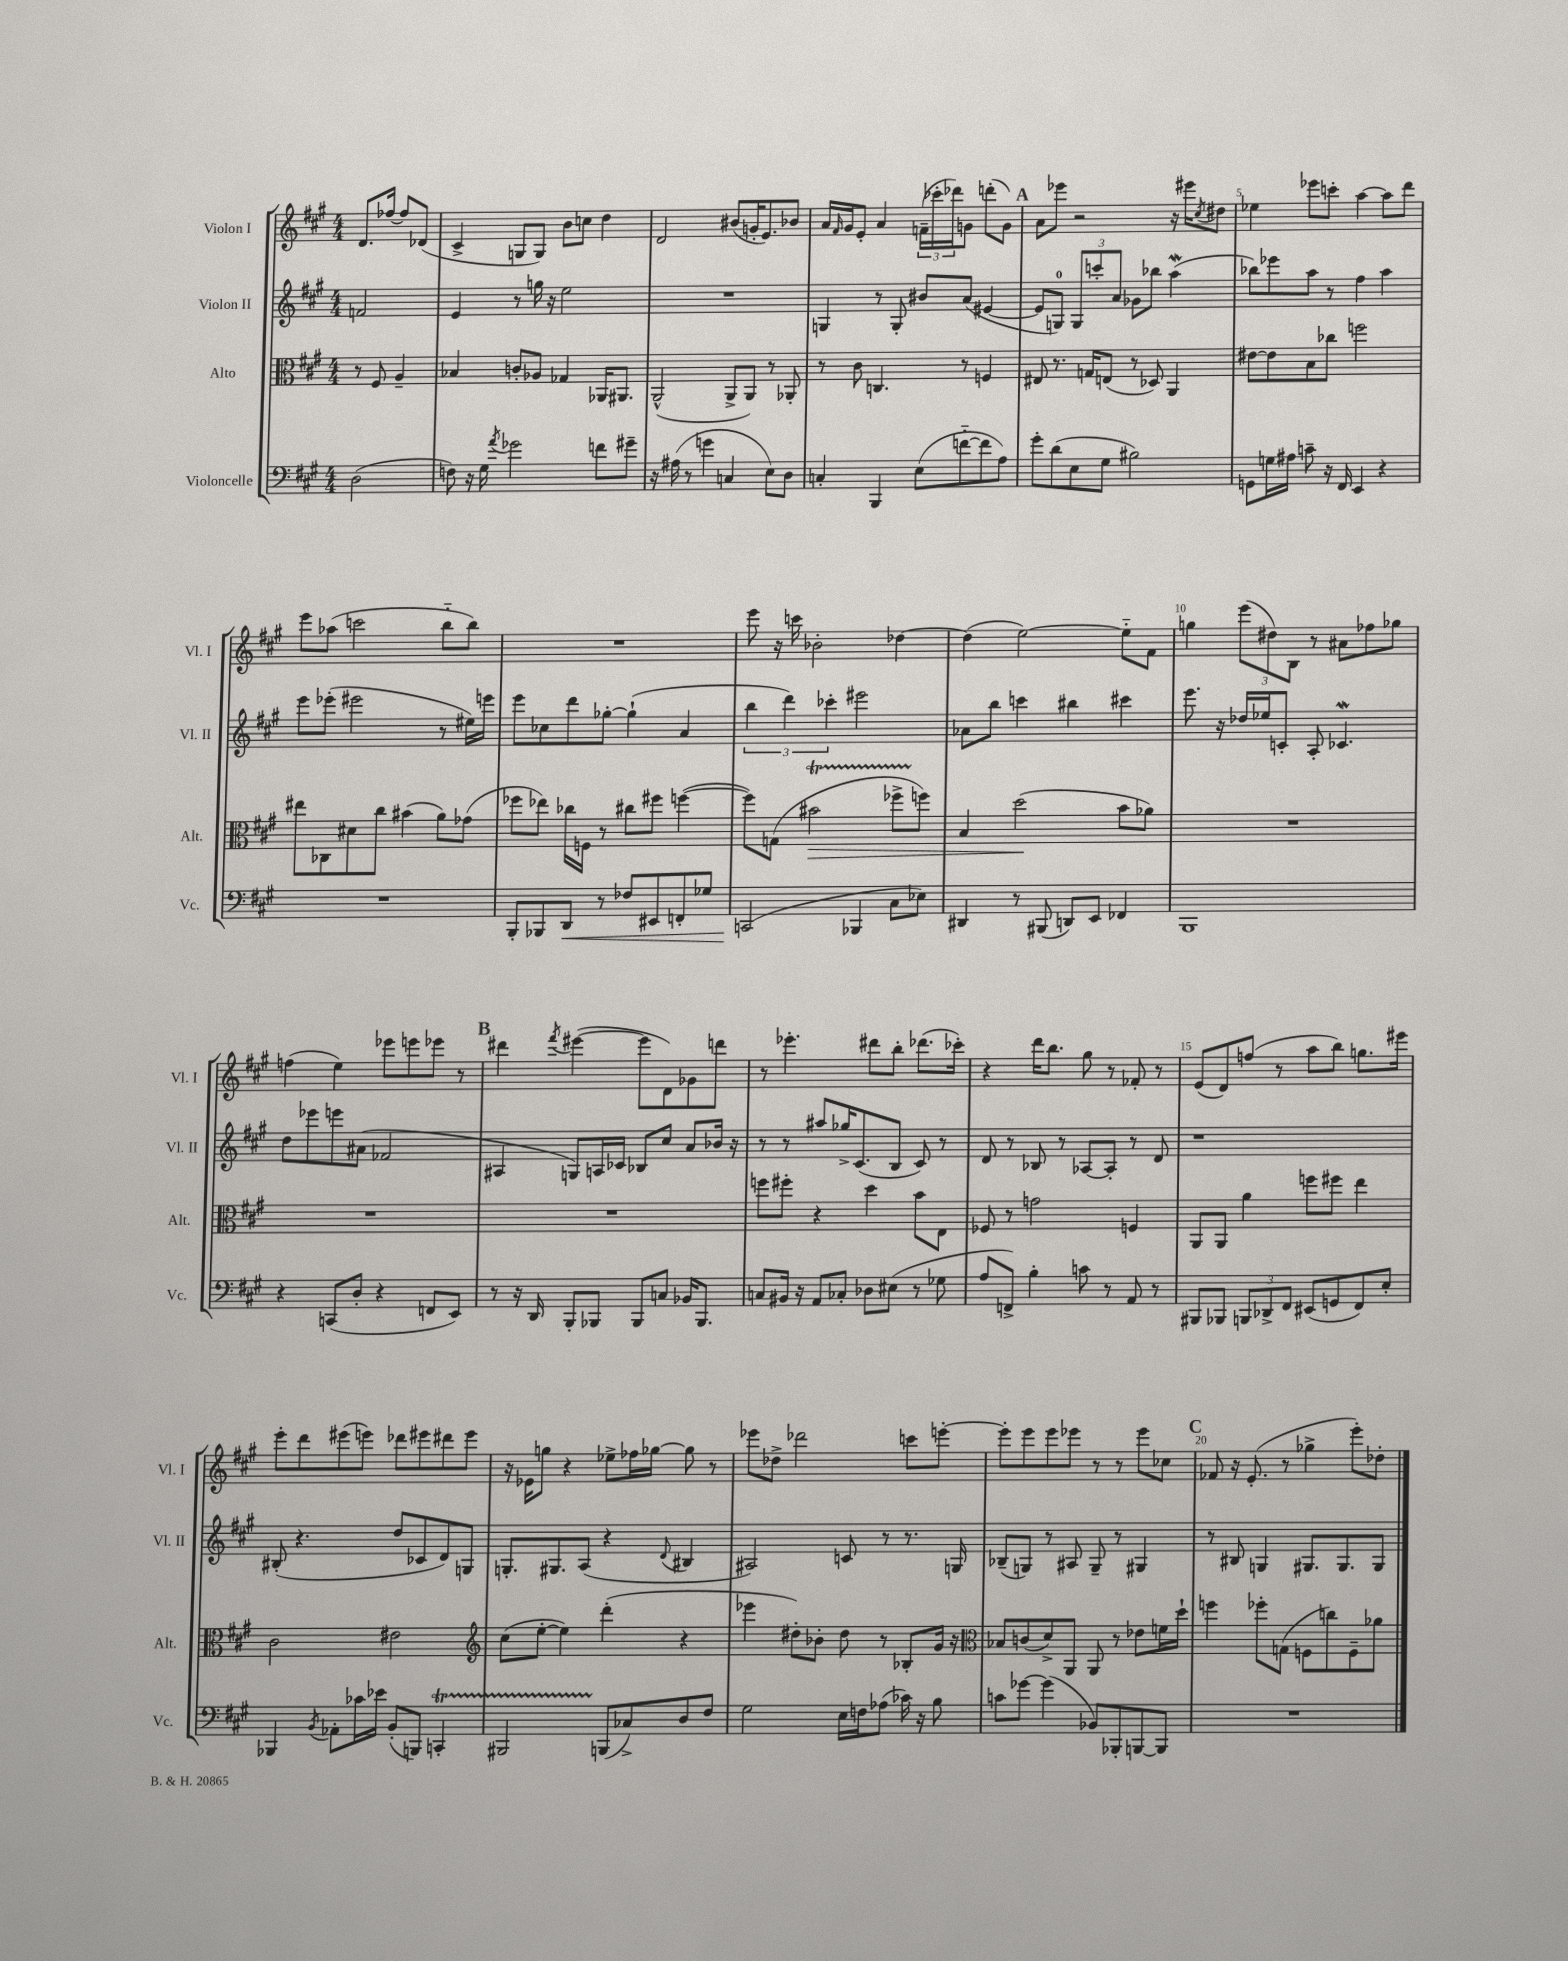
<<
\new StaffGroup <<
\new Staff = "s0" \with { instrumentName = "Violon I" shortInstrumentName = "Vl. I" } {
    \clef treble \key a \major \numericTimeSignature \time 4/4 \partial 2
    d'8. fes''16~ fes''8 des'8( |
    cis'4-> g8 g8) b'8 c''8 d''4 |
    d'2 bis'8( g'16-. e'8.) bes'8 |
    a'16 \grace { fis'16 } gis'16 e'8-. a'4 \tuplet 3/2 { f'16--( ces'''16-. des'''16) } g'8 d'''8-.( g'8) |
    \mark \markup { \bold "A" } a'8 ees'''8 r2 r16 eis'''16 \acciaccatura { cis''8 } dis''8 |
    ees''4 ees'''8 c'''8-. a''4~ a''8 d'''8 |
    e'''8 aes''8( c'''2 b''8-_ b''8) |
    R1 |
    e'''8 r16 c'''16 bes'2-. des''4~ |
    des''4( e''2~) e''8-_ fis'8 |
    g''4 \tuplet 3/2 { e'''8( dis''8) b8 } r8 ais'8 fes''8 ges''8 |
    f''4( e''4) ees'''8 e'''8 ees'''8 r8 |
    \mark \markup { \bold "B" } dis'''4 \acciaccatura { fis'''8 } eis'''4~( eis'''8 d'8) ges'8 d'''8 |
    r8 ees'''4.-. dis'''8 b''8-. des'''8.( ces'''16-.) |
    r4 d'''16 b''8. gis''8 r8 fes'8-. r8 |
    e'8( d'8) f''8( r8 a''8 b''8) g''8. eis'''16 |
    e'''8-. d'''8 eis'''8( e'''8) des'''8 eis'''8 dis'''8 eis'''8 |
    r16 ees'16 g''8 r4 ees''8-> fes''16 ges''16~ ges''8 r8 |
    ees'''8 des''8-> des'''2 c'''8 e'''8~-. |
    e'''8-. e'''8 e'''8 ees'''8 r8 r8 ees'''8 ces''8 |
    \mark \markup { \bold "C" } fes'8 r16 e'8.-.( r8 ges''4-> e'''8-.) des''8-. \bar "|." |
}
\new Staff = "s1" \with { instrumentName = "Violon II" shortInstrumentName = "Vl. II" } {
    \clef treble \key a \major \numericTimeSignature \time 4/4 \partial 2
    f'2 |
    e'4 r8 g''16 r16 e''2 |
    R1 |
    g4 r8 g8-. bis'8 a'8( eis'4~ |
    \mark \markup { \bold "A" } eis'8 g8-0) \tuplet 3/2 { g8 c'''8-. a'8 } ges'8 bes''8 a''4\mordent( |
    bes''8) ees'''8 a''8 r8 fis''4 a''4 |
    e'''8 ees'''8-.( eis'''2 r8 eis''16) e'''16 |
    e'''8 ces''8 d'''8 ges''8~-. ges''4-!( a'4 |
    \tuplet 3/2 { b''4 d'''4) ces'''4-. } eis'''2 |
    aes'8 b''8 c'''4 bis''4 cis'''4 |
    e'''8. r16 des''16 ees''16 c'8-. a8-. ces'4.\mordent |
    d''8 ees'''8 e'''8 ais'8( fes'2 |
    \mark \markup { \bold "B" } ais4 g8) a16 ces'16 bes8 cis''8 a'8 bes'16 r16 |
    r8 r8 ais''8 ges''16-> cis'8.( b8 cis'8) r8 |
    d'8 r8 bes8 r8 aes8~ aes8-. r8 d'8 |
    r1 |
    bis8-.( r4. d''8 ces'8 d'8) g8 |
    g8.-. gis8. a8( r4 \appoggiatura { d'8 } bis4 |
    ais2) c'8 r8 r8. g16 |
    bes8--( g8) r8 ais8 g8-- r8 gis4 |
    \mark \markup { \bold "C" } r8 bis8 g4 gis8. gis8. gis8 \bar "|." |
}
\new Staff = "s2" \with { instrumentName = "Alto" shortInstrumentName = "Alt." } {
    \clef alto \key a \major \numericTimeSignature \time 4/4 \partial 2
    r8 fis8 a4-- |
    bes4 c'8-. aes8 ges4 aes,16 ais,8. |
    a,2-^( a,8-> a,8) r8 aes,8-. |
    r8 cis'8 c4. r8 f4 |
    \mark \markup { \bold "A" } eis8 r8. g16 e8( r8 des8) a,4 |
    eis'8~ eis'8 b8 ces''8 f''2 |
    eis''8 ces8 dis'8 cis''8 bis'4( a'8) ges'8( |
    fes''8 ees''8) ces''16 f16 r8 cis''8 fis''8 f''4~( |
    f''8) g8( bis'2\startTrillSpan\> fes''8-> f''8\stopTrillSpan) |
    b4 d''2\!( b'8 aes'8) |
    R1 |
    R1 |
    \mark \markup { \bold "B" } R1 |
    f''8 fis''8-. r4 d''4 b'8 e8 |
    fes8 r8 g'2 f4 |
    a,8 a,8 a'4 f''8 fis''8 e''4 |
    cis'2 eis'2 |
    \clef treble cis''8( e''8~-. e''4) d'''4-.( r4 |
    ees'''4 dis''8-.) bes'8-. dis''8 r8 bes8-. gis'16 r16 |
    \clef alto bes8 c'8( d'8->) a,8 a,8 r8 ees'8 f'16 d''16-! |
    \mark \markup { \bold "C" } f''4 fes''8-. g8( f8 c''8) f8-- aes'8 \bar "|." |
}
\new Staff = "s3" \with { instrumentName = "Violoncelle" shortInstrumentName = "Vc." } {
    \clef bass \key a \major \numericTimeSignature \time 4/4 \partial 2
    d2( |
    f8) r16 gis16 \acciaccatura { a'8 } ges'2 f'8 gis'8-- |
    r16 ais16( r8 g'4 c4 e8) d8 |
    c4-. b,,4 e8( f'8~-_ f'8 a8) |
    \mark \markup { \bold "A" } gis'8-. d'8( e8 gis8 bis2) |
    g,8 g16 ais16 c'8-- r16 fis,16 e,4 r4 |
    R1 |
    b,,8-. bes,,8 d,8\< r8 fes8 eis,8 f,8-. ges8 |
    c,2\!( bes,,4 cis8 ees8) |
    dis,4 r8 bis,,8( d,8) e,8 fes,4 |
    b,,1 |
    r4 c,8( d8-. r4 f,8 e,8) |
    \mark \markup { \bold "B" } r8 r16 d,16 b,,8-. bes,,8 bes,,8 c8 bes,16 bes,,8. |
    c8 bis,16 r16 a,8 ces8-. des8 eis8( r8 ges8 |
    a8 f,8->) b4-. c'8 r8 a,8 r8 |
    bis,,8 bes,,8 \tuplet 3/2 { b,,8 des,8-> fis,8 } eis,8( g,8 fis,8) e8-. |
    bes,,4 \acciaccatura { b,8 } aes,8-. ces'16 ees'16 b,8-.( b,,8) c,4-.\startTrillSpan |
    bis,,2 b,,8\stopTrillSpan( ces8->) d8 fis8 |
    gis2 e16 f16 aes8( ces'16) r16 b8 |
    c'8 ges'8~ ges'4( bes,8) bes,,8-. b,,8~ b,,8 |
    \mark \markup { \bold "C" } R1 \bar "|." |
}
>>
>>
\layout { \context { \Score \override BarNumber.break-visibility = ##(#f #t #t) barNumberVisibility = #(every-nth-bar-number-visible 5) } }
